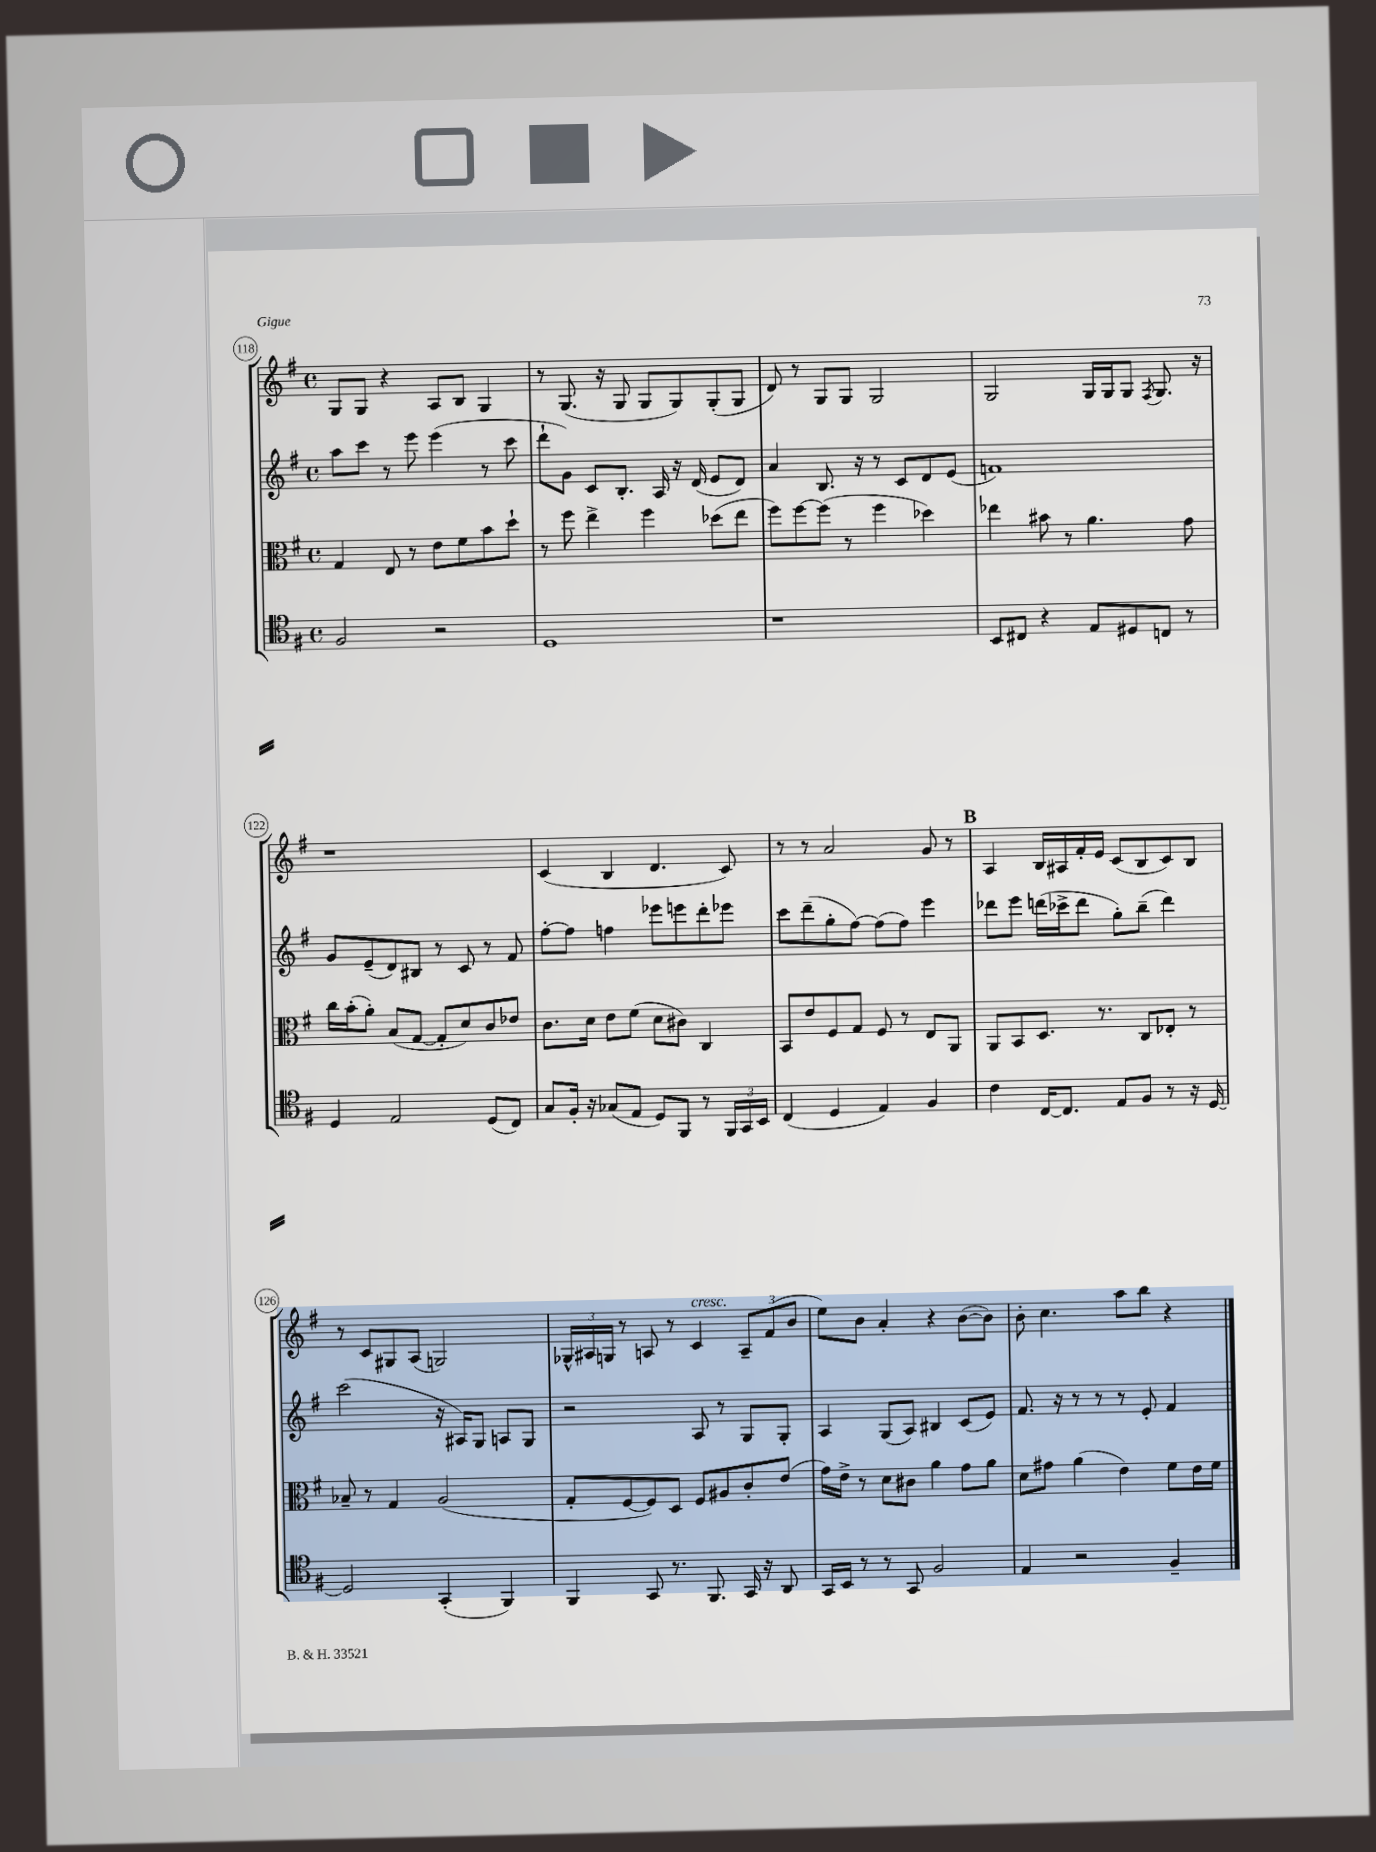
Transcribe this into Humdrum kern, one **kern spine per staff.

**kern	**kern	**kern	**kern
*part4	*part3	*part2	*part1
*staff4	*staff3	*staff2	*staff1
*clefC4	*clefC3	*clefG2	*clefG2
*k[f#]	*k[f#]	*k[f#]	*k[f#]
*M4/4	*M4/4	*M4/4	*M4/4
*met(c)	*met(c)	*met(c)	*met(c)
=118	=118	=118	=118
2F#/	4G/	8aa\L	8G/L
.	.	8ccc\J	8G/J
.	8E/	8r	4r
.	8r	8eee\	.
2r	8e\L	(4eee\	8A/L
.	8f#\	.	8B/J
.	8b\	8r	4G/
.	8dd`\J	8ccc\	.
=119	=119	=119	=119
1D	8r	8ddd`\L	8r
.	8ff#\	8g\J)	(8.G/
.	4ee^\	8c/L	.
.	.	.	16r
.	.	8.B'/J	8G/
.	4ff#\	.	8G/L
.	.	16A/	.
.	.	16r	8G/)
.	.	(16d/	.
.	(8dd-X\L	8e/L	(8G'/
.	8ee\J	8d/J)	8G/J
=120	=120	=120	=120
1r	8ff#\L)	4a/	8d/)
.	[8ff#\	.	8r
.	(8ff#\J]	8.B/	8G/L
.	8r	.	8G/J
.	.	16r	.
.	4ff#\	8r	2G/
.	.	8c/L	.
.	4dd-X\)	8d/	.
.	.	(8e/J	.
=121	=121	=121	=121
8BB/L	4ee-X\	1fn)	2G/
8C#X/J	.	.	.
4r	8b#X\	.	.
.	8r	.	.
8E/L	4.a\	.	16G/LL
.	.	.	16G/J
8D#X/	.	.	8G/J
.	.	.	8qF#/
8Cn/J	.	.	8.G/
8r	8g\	.	.
.	.	.	16r
!!LO:LB:g=z
=122	=122	=122	=122
4D/	16cc\LL	8g/L	1r
.	(16b'\J	.	.
.	8a'\J)	(8e~/	.
2E/	(8B/L	8d/)	.
.	[8G/J	8B#X/J	.
.	8G'/L]	8r	.
.	8d/)	8c/	.
(8D/L	8c/	8r	.
8C/J)	8e-X/J	8f#/	.
=123	=123	=123	=123
8G/L	8.c\L	[8ff#'\L	(4c/
16F#'/Jk	.	8ff#\J]	.
16r	16d\Jk	.	.
(8G-X/L	8e\L	4ffn\	4B/
8E/J	(8f#\J	.	.
8D/L)	8d\L	8eee-X\L	4.d/
8FF#/J	8c#X\J)	8eeen\	.
8r	4C/	8ddd'\	.
24FF#/LL	.	8eee-X\J	8c/)
24GG/	.	.	.
24BB/JJ	.	.	.
=124	=124	=124	=124
(4C/	8BB/L	8ccc\L	8r
.	8e/	(8ddd~\	8r
4D/	8F#/	8gg'\	2a/
.	8G/J	[8ff#\J)	.
4E/)	8F#/	(8ff#\L]	.
.	8r	8ff#\J)	.
4F#/	8E/L	4eee\	8g/
.	8AA/J	.	8r
!!LO:REH:place=s1:t=B
=125	=125	=125	=125
4c\	8AA/L	8ddd-X\L	4A/
.	8BB/	8eee\J	.
[16C/KL	8.D/J	(16dddn\LL	16B/LL
8.C/J]	.	16ccc-X^\J	16A#X/
.	.	8ddd\J	16f#'/
.	8.r	.	16e/JJ
8E/L	.	8gg'\L)	(8c/L
8F#/J	8C/L	(8bb~\J	8B/
8r	8E-X'/J	4ddd\)	8c/)
16r	8r	.	8B/J
[16D/	.	.	.
!!LO:LB:g=z
=126	=126	=126	=126
2D/]	8B-X~/	(2ccc\	8r
.	8r	.	8c/L
.	4G/	.	8G#X/
.	.	.	(8A/J
(4GG'/	(2A/	16r	2Gn/)
.	.	16A#X/KL)	.
.	.	8G/J	.
4FF#/)	.	8An/L	.
.	.	8G/J	.
=127	=127	=127	=127
4FF#/	8G'/L	2r	24G-X^^/LL
.	.	.	24A#X/
.	.	.	24Gn/JJ
.	[8F#/	.	8r
8GG/	8F#/])	.	8An/
8.r	8D/J	.	8r
!	!	!	!LO:TX:a:i:t=cresc.
.	8F#/L	8A/	4c/
8.FF#/	.	.	.
.	8A#X/	8r	.
16GG/	8c'/	8G/L	12A~/L
16r	.	.	.
.	.	.	(12f#/
8AA/	(8e/J	8G'/J	.
.	.	.	12b/J
=128	=128	=128	=128
16GG/LL	16g\LL)	4A/	8ee\L)
16BB/JJ	16e^\JJ	.	.
8r	8r	.	8b\J
8r	8d\L	(8G/L	4a'/
8GG/	8c#X\J	8A/J)	.
2F#/	4a\	4B#X/	4r
.	8g\L	(8c/L	([8b\L
.	8a\J	8e/J)	8b\J])
=129	=129	=129	=129
4E/	8d\L	8.f#/	8b'\
.	8g#X\J	.	4.cc\
.	.	16r	.
2r	(4a\	8r	.
.	.	8r	.
.	4e\)	8r	8aa\L
.	.	8e'/	8bb\J
4F#~/	8f#\L	4f#/	4r
.	16e\L	.	.
.	16f#\JJ	.	.
==	==	==	==
*-	*-	*-	*-
